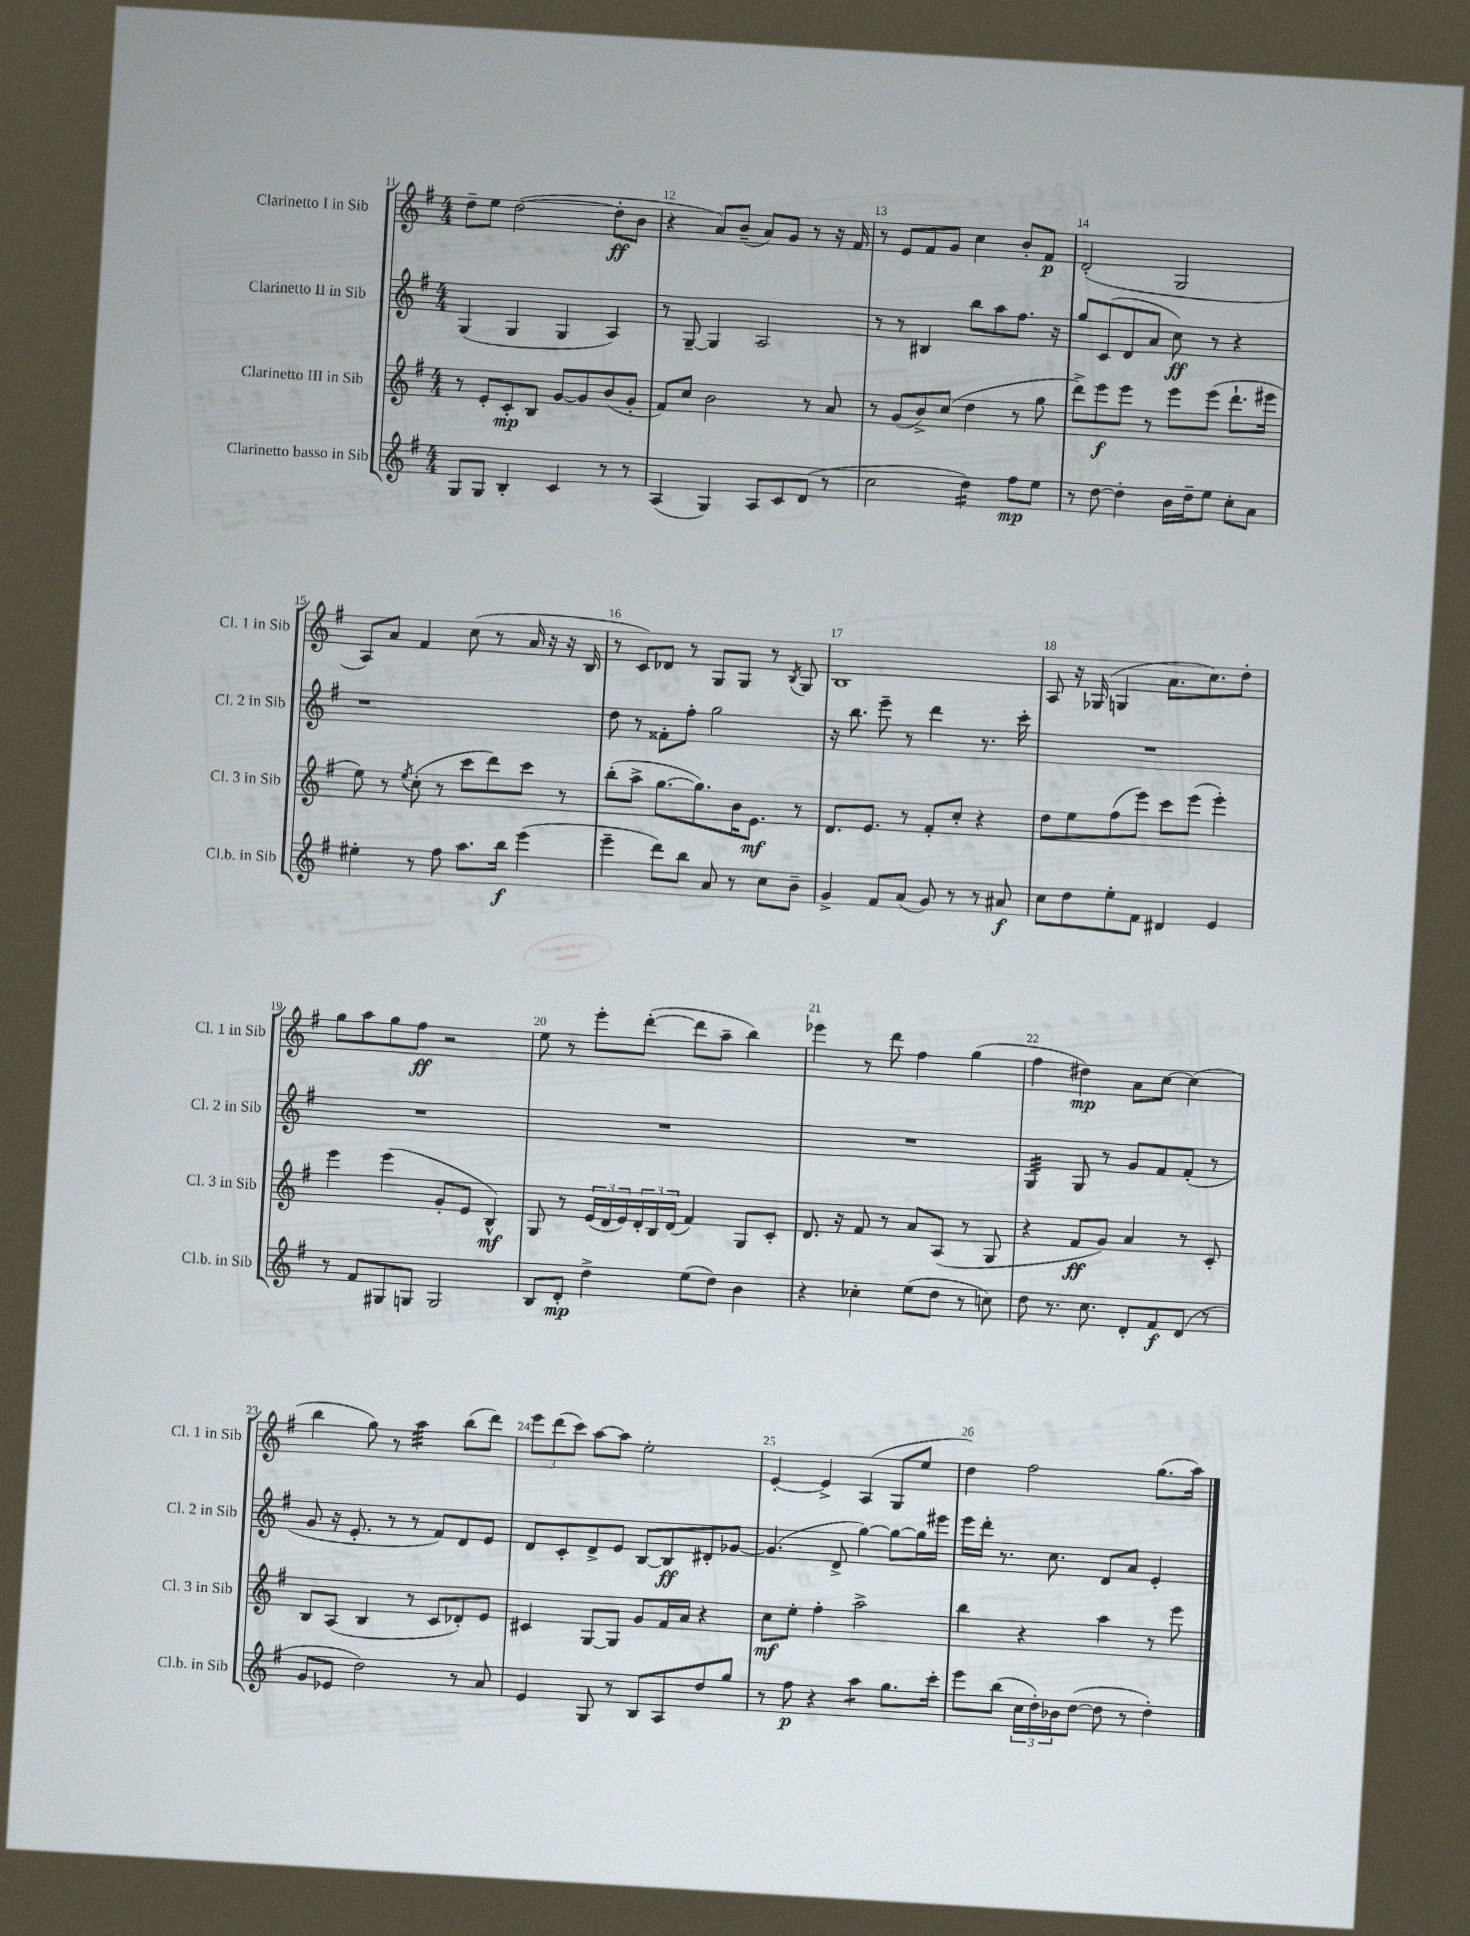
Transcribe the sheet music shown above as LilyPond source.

<<
\new StaffGroup <<
\new Staff = "s0" \with { instrumentName = "Clarinetto I in Sib" shortInstrumentName = "Cl. 1 in Sib" } {
    \clef treble \key g \major \numericTimeSignature \time 4/4
    d''8-- e''8 d''2~( d''8-.\ff b'8 |
    r4 a'8) b'8--( a'8) g'8 r8 r16 fis'16 |
    r8 e'8 fis'8 g'8 c''4 b'8-. fis'8\p |
    d'2-.( g2 |
    a8) a'8 fis'4 c''8( r8 a'16 r16 r16 b16 |
    r8 c'8) des'8 r8 g8 g8 r8 \acciaccatura { b8 } g8 |
    b1 |
    a8 r16 ges16( g4 a'8. c''8.) d''8-. |
    g''8 a''8 g''8 fis''8\ff r2 |
    e''8 r8 e'''8-. d'''8~-.( d'''8 a''8-- b''4) |
    ees'''4 r8 d'''8 fis''4 g''4( |
    fis''4 dis''4\mp) a'8 c''8~ c''4( |
    b''4 g''8) r8 a''4:32 b''8( d'''8) |
    \tuplet 3/2 { e'''8 d'''8( c'''8) } a''8~ a''8 e''2-. |
    e'4~-. e'4-> a4( g8 e''8 |
    d''4) fis''2 g''8.( a''16) \bar "|." |
}
\new Staff = "s1" \with { instrumentName = "Clarinetto II in Sib" shortInstrumentName = "Cl. 2 in Sib" } {
    \clef treble \key g \major \numericTimeSignature \time 4/4
    g4( g4 g4 a4) |
    r8 g8~-- g4 a2 |
    r8 r8 bis4 b''8 a''8 fis''8. r16 |
    g''8 c'8( d'8 a'8 c''8\ff) r8 r4 |
    r1 |
    d''8 r8 fisis'8-. fis''8-. g''2 |
    r16 b''8. e'''8-- r8 d'''4 r8. c'''16-. |
    R1 |
    R1 |
    R1 |
    R1 |
    g4:32 g8 r8 g'8 fis'8 fis'8-.( r8 |
    g'8 r16 e'8.-. r8 r8 fis'8) d'8 e'8 |
    d'8 c'8-. d'8-> e'8 b8~ b8\ff dis'8-. ges'8~ |
    ges'4.( d'8-> g''4~) g''8~ g''16 eis'''16 |
    e'''16 d'''16-. r8. c''8. d'8 a'8 e'4-. \bar "|." |
}
\new Staff = "s2" \with { instrumentName = "Clarinetto III in Sib" shortInstrumentName = "Cl. 3 in Sib" } {
    \clef treble \key g \major \numericTimeSignature \time 4/4
    r8 e'8-. c'8-.\mp b8 g'8~ g'8 b'8( g'8-. |
    fis'8) c''8 b'2 r8 a'8 |
    r8 g'8( b'8->) c''8( d''4 r8 g''8 |
    d'''8->) e'''8\f e'''8 r8 e'''8 e'''8( d'''8.-! eis'''16 |
    e''8) r8 \acciaccatura { e''8 } c''8-.( r8 c'''8 d'''8) c'''8 r8 |
    b''8-.( a''8-> g''8.~ g''8.) b'16 e'8.\mf r8 |
    d'8. e'8. r8 fis'8-. c''8-. r4 |
    d''8 e''8 fis''8( e'''8) c'''8 e'''8( e'''4-.) |
    e'''4 e'''4( g'8-. e'8 b4-^\mf) |
    g8 r8 \tuplet 3/2 { e'16( d'16 e'16) } \tuplet 3/2 { d'16-. b16 d'16( } fis'4) g8 c'8-. |
    d'8. r16 fis'8 r8 a'8 a8( r8 g8 |
    r4 fis'8\ff g'8) a'4 r8 c'8-. |
    b8 a8( b4 r8 c'8 des'8-.) e'8 |
    cis'4 g8~ g8 g'8 fis'16 a'16 r4 |
    c''8\mf e''8-. fis''4-. a''2-> |
    b''4 r4 a''4 r8 e'''8 \bar "|." |
}
\new Staff = "s3" \with { instrumentName = "Clarinetto basso in Sib" shortInstrumentName = "Cl.b. in Sib" } {
    \clef treble \key g \major \numericTimeSignature \time 4/4
    g8 g8 b4-. c'4 r8 r8 |
    a4( g4) a8 c'8 d'8( r8 |
    c''2 d''4:16) fis''8\mp e''8 |
    r8 d''8~ d''4-. b'16 d''16-- e''8 c''8-. a'8 |
    eis''4-. r8 fis''8 a''8. b''16\f e'''4( |
    e'''4-- d'''8) b''8 a'8 r8 c''8 b'8-- |
    g'4-> fis'8 a'8( g'8) r8 r8 ais'8\f |
    c''8 d''8 e''8-. fis'8 dis'4 e'4 |
    r8 fis'8 gis8 g8 g2 |
    b8 d'8-.\mp d''4-> e''8( d''8) b'4 |
    r4 ces''4-. e''8( d''8 r8 c''8) |
    d''8 r8. c''8. d'8-. fis'8\f d'8( r8 |
    g'8 ees'8 d''2) r8 a'8 |
    e'4 g8 r8 b8 a8 d''8 g''8 |
    r8 fis''8\p r4 a''4:8 g''8. c'''16-. |
    e'''8 b''8( \tuplet 3/2 { c''16 d''16-.) bes'16 } d''8~( d''8 r8 d''4-.) \bar "|." |
}
>>
>>
\layout { \context { \Score currentBarNumber = #11 \override BarNumber.break-visibility = ##(#f #t #t) barNumberVisibility = #all-bar-numbers-visible } }
